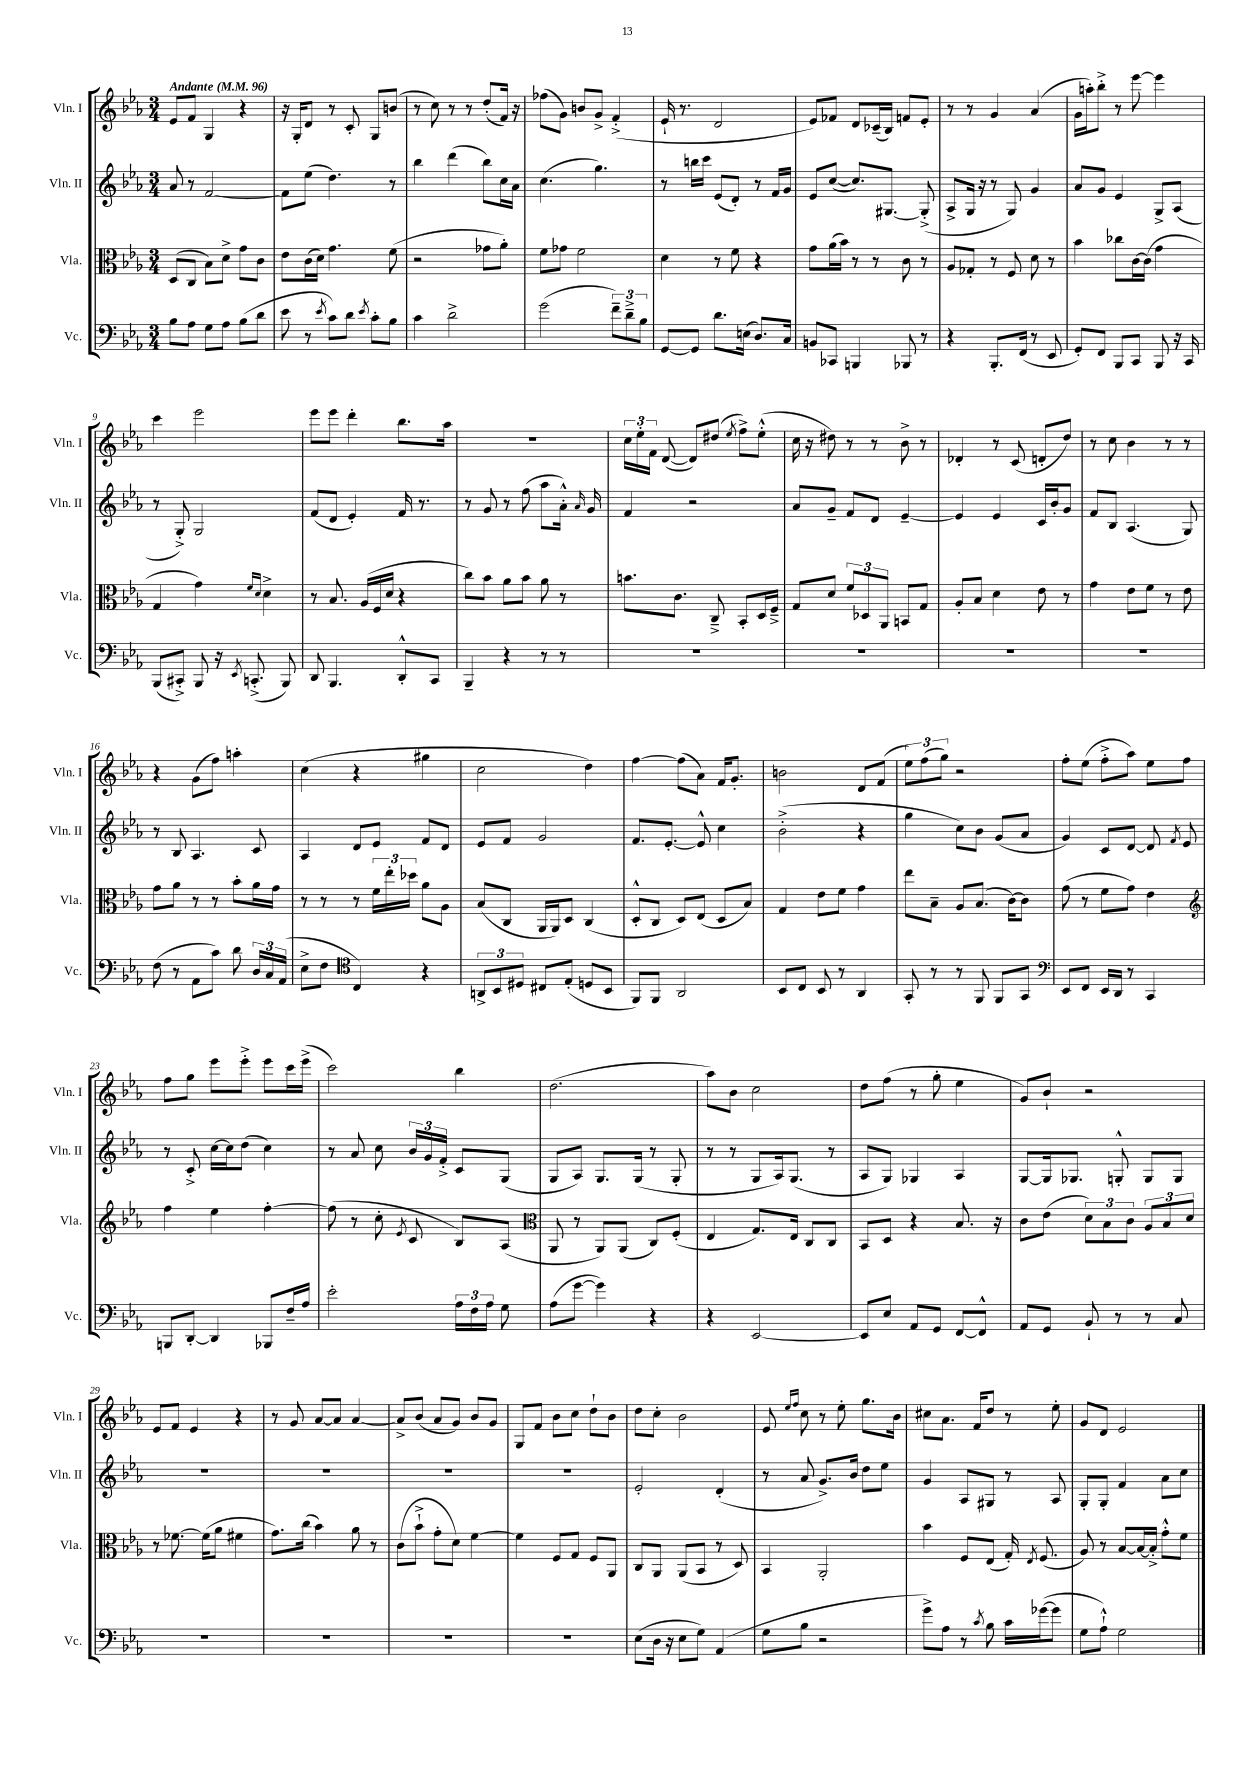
<<
\new StaffGroup <<
\new Staff = "s0" \with { instrumentName = "Vln. I" shortInstrumentName = "Vln. I" } {
    \clef treble \key ees \major \numericTimeSignature \time 3/4 \tempo "Andante" 4 = 96
    \autoBeamOff ees'8[ f'8] g4 r4 |
    r16 g16[-. d'8] r8 c'8-. g8[ b'8]( |
    r8 c''8) r8 r8 d''8[-.( f'16]) r16 |
    fes''8[( g'8]) b'8[ g'8]-> f'4-.->( |
    ees'16-! r8. d'2 |
    ees'8[) fes'8] d'8[ ces'16--( bes16]) f'8[ ees'8]-. |
    r8 r8 g'4 aes'4( |
    g'16[ a''16-.) bes''8]-.-> r8 ees'''8~ ees'''4 |
    c'''4 ees'''2 |
    ees'''8[ ees'''8] d'''4-. bes''8.[ aes''16] |
    R2. |
    \tuplet 3/2 { c''16[ ees''16-. f'16] } d'8~( d'8[) dis''8]( \acciaccatura { ees''8 } f''8[->) ees''8]-.-^( |
    c''16 r16 dis''8) r8 r8 bes'8-> r8 |
    des'4-. r8 c'8( d'8[-. d''8]) |
    r8 c''8 bes'4 r8 r8 |
    r4 g'8[( f''8]) a''4-. |
    c''4( r4 gis''4 |
    c''2 d''4) |
    f''4~ f''8[( aes'8]) f'16[ g'8.]-. |
    b'2 d'8[ f'8]( |
    \tuplet 3/2 { ees''8[) f''8( g''8]) } r2 |
    f''8[-. ees''8]( f''8[-.-> aes''8]) ees''8[ f''8] |
    f''8[ g''8] ees'''8[ ees'''8]-.-> ees'''8[ c'''16 ees'''16]->( |
    c'''2) bes''4 |
    d''2.( |
    aes''8[) bes'8] c''2 |
    d''8[ f''8]( r8 g''8-. ees''4 |
    g'8[) bes'8]-! r2 |
    ees'8[ f'8] ees'4 r4 |
    r8 g'8 aes'8[~ aes'8] aes'4~ |
    aes'8[-> bes'8]( aes'8[ g'8]) bes'8[ g'8] |
    g8[ f'8] bes'8[ c''8] d''8[-! bes'8] |
    d''8[ c''8]-. bes'2 |
    ees'8 \grace { ees''16[ f''16] } c''8 r8 ees''8-. g''8.[ bes'16] |
    cis''8[ aes'8.] f'16[ d''8] r8 ees''8-. |
    g'8[ d'8] ees'2 \bar "|." |
}
\new Staff = "s1" \with { instrumentName = "Vln. II" shortInstrumentName = "Vln. II" } {
    \clef treble \key ees \major \numericTimeSignature \time 3/4
    \autoBeamOff aes'8 r8 f'2~ |
    f'8[ ees''8]( d''4.) r8 |
    bes''4 d'''4( bes''8[) c''16 aes'16] |
    c''4.( g''4.) |
    r8 b''16[ c'''16] ees'8[( d'8]-.) r8 f'16[ g'16] |
    ees'8[ c''8]~( c''8.[) gis8.]~ gis8-.->( |
    aes8[-> g16] r16 r8 g8) g'4 |
    aes'8[ g'8] ees'4 g8[-> aes8]( |
    r8 g8-.->) g2 |
    f'8[( d'8] ees'4-.) f'16 r8. |
    r8 g'8 r8 f''8( aes''8[ aes'16]-.-^) \grace { aes'16 } g'16 |
    f'4 r2 |
    aes'8[ g'8]-- f'8[ d'8] ees'4~-- |
    ees'4 ees'4 c'16[ bes'16-. g'8] |
    f'8[ bes8] aes4.( g8) |
    r8 bes8 aes4. c'8 |
    aes4 d'8[ ees'8] f'8[ d'8] |
    ees'8[ f'8] g'2 |
    f'8.[ ees'8.]~-. ees'8-^ c''4 |
    bes'2-.->( r4 |
    g''4 c''8[) bes'8] g'8[( aes'8] |
    g'4) c'8[ d'8]~ d'8 \acciaccatura { f'8 } ees'8 |
    r8 c'8-.-> c''16[~ c''16 d''8]( c''4) |
    r8 aes'8 c''8 \tuplet 3/2 { bes'16[ g'16 f'16]-.-> } c'8[ g8]( |
    g8[ aes8]) g8.[ g16]( r8 g8-. |
    r8 r8 g8[ aes16) g8.]( r8 |
    aes8[ g8]) ges4 aes4 |
    g8[~ g16 ges8.] g8-.-^ g8[ g8] |
    R2. |
    R2. |
    R2. |
    R2. |
    ees'2-. d'4-.( |
    r8 aes'8 g'8.[->) bes'16] d''8[ ees''8] |
    g'4 aes8[ gis8] r8 aes8 |
    g8[-. g8]-. f'4 aes'8[ c''8] \bar "|." |
}
\new Staff = "s2" \with { instrumentName = "Vla." shortInstrumentName = "Vla." } {
    \clef alto \key ees \major \numericTimeSignature \time 3/4
    \autoBeamOff d8[( c8] bes8[) d'8]-> g'8[ c'8] |
    ees'8[ c'16( d'16]) g'4. f'8( |
    r2 ges'8[ aes'8]-.) |
    f'8[ ges'8] f'2 |
    d'4 r8 f'8 r4 |
    g'8[ aes'16( bes'16]) r8 r8 c'8 r8 |
    aes8[ ges8]-. r8 f8 d'8 r8 |
    bes'4 ces''8[ c'16~ c'16]( g'4 |
    g4 g'4) \grace { f'16[ d'16] } d'4-> |
    r8 bes8. aes16[( f16 d'16] r4 |
    c''8[) bes'8] aes'8[ bes'8] aes'8 r8 |
    b'8.[ c'8.] c8---> bes,8[-. d16 f16]---> |
    g8[ d'8] \tuplet 3/2 { f'8[ des8 aes,8] } b,8[ g8] |
    aes8[-. bes8] d'4 ees'8 r8 |
    g'4 ees'8[ f'8] r8 ees'8 |
    g'8[ aes'8] r8 r8 bes'8[-. aes'16 g'16] |
    r8 r8 r8 \tuplet 3/2 { f'16[ ees''16-. des''16] } aes'8[ aes8] |
    bes8[( c8] aes,16[ aes,16) d8] c4( |
    d8[-.-^ c8] d8[) ees8]( d8[ bes8]) |
    g4 ees'8[ f'8] g'4 |
    ees''8[ bes8]-- aes8[ bes8.]( c'16[~) c'8] |
    g'8( r8 f'8[ g'8]) ees'4 |
    \clef treble f''4 ees''4 f''4~-. |
    f''8( r8 c''8-. \acciaccatura { ees'8 } c'8 bes8[) aes8]( |
    \clef alto aes,8 r8 aes,8[) aes,8]( c8[) f8]-.( |
    ees4 g8.[) ees16] c8[ c8] |
    bes,8[ d8] r4 bes8. r16 |
    c'8[ ees'8]( \tuplet 3/2 { d'8[) bes8 c'8] } \tuplet 3/2 { aes8[ bes8 d'8] } |
    r8 fes'8.~ fes'16[( aes'8] fis'4 |
    g'8.[) c''16]( bes'4) aes'8 r8 |
    c'8[( bes'8]-!-> g'8[-. d'8]) f'4~ |
    f'4 f8[ g8] f8[ aes,8] |
    c8[ aes,8] aes,8[( bes,8] r8 d8) |
    bes,4 aes,2-. |
    bes'4 f8[ ees8]( g16-.) \acciaccatura { ees8 } f8.( |
    aes8) r8 bes8[~ bes16~ bes16]-.-> g'8[-.-^ f'8] \bar "|." |
}
\new Staff = "s3" \with { instrumentName = "Vc." shortInstrumentName = "Vc." } {
    \clef bass \key ees \major \numericTimeSignature \time 3/4
    \autoBeamOff bes8[ aes8] g8[ aes8] bes8[( d'8] |
    ees'8 r8 \acciaccatura { ees'8 } c'8[) d'8] \acciaccatura { ees'8 } c'8[-. bes8] |
    c'4 d'2-> |
    g'2( \tuplet 3/2 { f'8[--) d'8---> bes8] } |
    g,8[~ g,8] d'8.[ e16]( d8.[) c16] |
    b,8[ ces,8] b,,4 bes,,8 r8 |
    r4 bes,,8.[-. f,16]( r8 ees,8 |
    g,8[-.) f,8] bes,,8[ c,8] bes,,8 r16 c,16 |
    bes,,8[( cis,8]-.->) bes,,8 r16 \acciaccatura { ees,8 } c,8.-.->( bes,,8) |
    d,8 bes,,4. d,8[-.-^ c,8] |
    bes,,4-- r4 r8 r8 |
    R2. |
    R2. |
    R2. |
    R2. |
    f8( r8 aes,8[ c'8]) d'8 \tuplet 3/2 { d16[ c16 aes,16]( } |
    ees8[-> f8] \clef tenor c4) r4 |
    \tuplet 3/2 { a,8[-> bes,8 dis8] } cis8[ ees8]-.( d8[ bes,8] |
    f,8[) f,8] aes,2 |
    bes,8[ c8] bes,8 r8 aes,4 |
    g,8-. r8 r8 f,8 f,8[ g,8] |
    \clef bass ees,8[ f,8] ees,16[ d,16] r8 c,4 |
    b,,8[ d,8]~-. d,4 bes,,8[ f16-- aes16] |
    ees'2-. \tuplet 3/2 { aes16[ f16 aes16] } g8 |
    aes8[( g'8]~ g'4) r4 |
    r4 ees,2~ |
    ees,8[ ees8] aes,8[ g,8] f,8[~ f,8]-^ |
    aes,8[ g,8] bes,8-! r8 r8 c8 |
    R2. |
    R2. |
    R2. |
    R2. |
    ees8[( d16] r16 ees8[ g8]) aes,4( |
    g8[ bes8] r2 |
    g'8[->) aes8] r8 \acciaccatura { c'8 } bes8 c'16[ ges'16~( ges'8] |
    g8[ aes8]-!-^) g2 \bar "|." |
}
>>
>>
